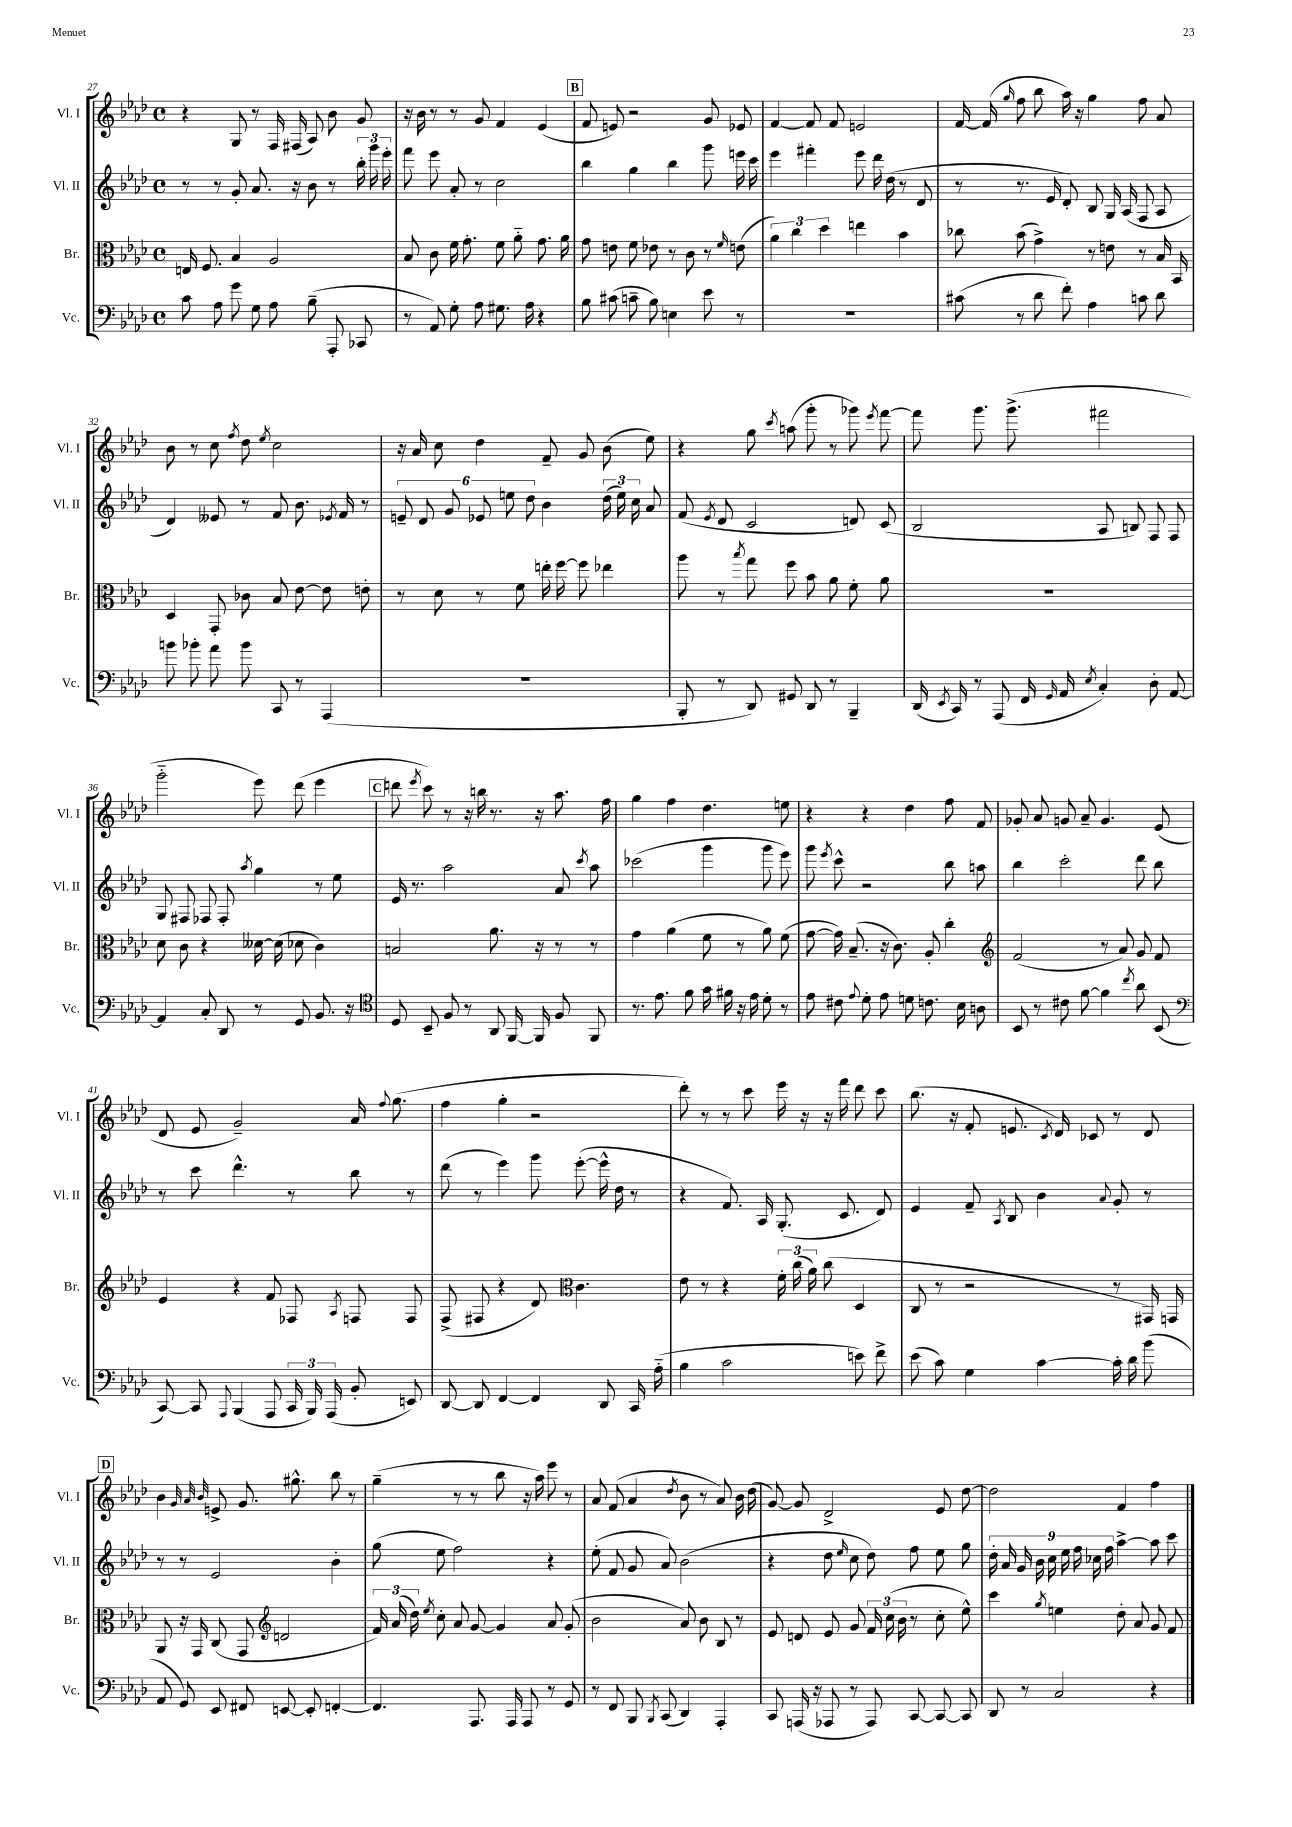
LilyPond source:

<<
\new StaffGroup <<
\new Staff = "s0" \with { instrumentName = "Vl. I" shortInstrumentName = "Vl. I" } {
    \clef treble \key aes \major \defaultTimeSignature \time 4/4
    \autoBeamOff r4 g8 r8 f16 fis16( aes8) bes'8 g'8 |
    r16 bes'16 r8 r8 g'8 f'4 ees'4( |
    \mark \markup { \box "B" } f'8 e'8) r2 g'8 ees'8 |
    f'4~ f'8 f'8 e'2 |
    f'16~ f'16( \grace { g''16 } f''8 bes''8 aes''16) r16 g''4 f''8 aes'8 |
    bes'8 r8 c''8 \acciaccatura { f''8 } des''8 \acciaccatura { ees''8 } c''2 |
    r16 aes'16 c''8 des''4 f'8-- g'8 bes'8( ees''8) |
    r4 g''8 \acciaccatura { c'''8 } a''8( g'''8-. r8 ges'''8) \acciaccatura { ees'''8 } f'''8~ |
    f'''8 g'''8. g'''8.->( fis'''2 |
    g'''2-_ ees'''8) des'''8( ees'''4 |
    \mark \markup { \box "C" } d'''8 \acciaccatura { ees'''8 } c'''8) r8 r16 b''16 r8. r16 aes''8. f''16 |
    g''4 f''4 des''4. e''8 |
    r4 r4 des''4 f''8 f'8 |
    ges'8-. aes'8 g'8 aes'8-- g'4. ees'8( |
    des'8 ees'8 g'2--) aes'16 \appoggiatura { f''8 } g''8.( |
    f''4 g''4-. r2 |
    des'''8-.) r8 r8 c'''8 ees'''16 r16 r16 f'''16 des'''8 c'''8 |
    bes''8.( r16 f'8-. e'8. \acciaccatura { c'8 } des'16) ces'8 r8 des'8 |
    \mark \markup { \box "D" } bes'4 \grace { g'32 aes'32 bes'32 } e'8-> g'8. gis''8.-^ bes''8 r8 |
    g''4--( r8 r8 bes''8 r16 aes''16) ees'''8 r8 |
    aes'8 f'8( aes'4 \acciaccatura { des''8 } bes'8 r8 aes'8) bes'16 des''16( |
    g'8~) g'8 des'2-> ees'8 des''8~ |
    des''2 f'4 f''4 \bar "|." |
}
\new Staff = "s1" \with { instrumentName = "Vl. II" shortInstrumentName = "Vl. II" } {
    \clef treble \key aes \major \defaultTimeSignature \time 4/4
    \autoBeamOff r8 r8 g'8-. aes'8. r16 bes'8 r8 \tuplet 3/2 { bes''16-. g'''16 ees'''16-. } |
    f'''8 ees'''8 aes'8-. r8 c''2 |
    \mark \markup { \box "B" } bes''4 g''4 bes''4 g'''8 e'''16 c'''16 |
    ees'''4 fis'''4-. ees'''8 des'''16 des''16( r8 des'8 |
    r8 r8. ees'16 des'8-.) bes8 g16 aes16( f8 aes8 |
    des'4) eeses'8 r8 f'8 bes'8. \acciaccatura { ees'8 } f'16 r8 |
    \tuplet 6/4 { e'8-- des'8 g'8 ees'8 e''8 des''8 } bes'4 \tuplet 3/2 { des''16( e''16) c''16 } aes'8 |
    f'8( \acciaccatura { ees'8 } des'8 c'2 d'8) c'8( |
    bes2 aes8 b8) f8 f8 |
    g8 fis8 fes8 fes8-. \acciaccatura { aes''8 } g''4 r8 ees''8 |
    \mark \markup { \box "C" } ees'16 r8. aes''2 aes'8 \acciaccatura { c'''8 } aes''8 |
    ces'''2( g'''4 g'''8 ees'''8) |
    g'''8 \acciaccatura { ees'''8 } c'''8-^ r2 bes''8 a''8 |
    bes''4 c'''2-. des'''8 bes''8 |
    r8 c'''8 des'''4.-^ r8 bes''8 r8 |
    des'''8( r8 ees'''4) g'''8 ees'''8~-.( ees'''16-^ des''16 r8 |
    r4 f'8.) aes16 g8.-.( c'8. des'8) |
    ees'4 f'8-- \acciaccatura { aes8 } bes8 bes'4 \appoggiatura { aes'8 } g'8-. r8 |
    \mark \markup { \box "D" } r8 r8 ees'2 bes'4-. |
    g''8( ees''8 f''2) r4 |
    ees''8-.( f'8 g'8 aes'8) bes'2( |
    r4 des''8 \grace { ees''16 } c''8 des''8) f''8 ees''8 g''8 |
    \tuplet 9/8 { des''16-. aes'16 g'16 bes'16 c''16 ees''16 f''16 ces''16 f''16 } aes''4~-> aes''8 c'''8 \bar "|." |
}
\new Staff = "s2" \with { instrumentName = "Br." shortInstrumentName = "Br." } {
    \clef alto \key aes \major \defaultTimeSignature \time 4/4
    \autoBeamOff e16 f8. bes4 aes2 |
    bes8 c'8 f'16 g'8.-. f'8 aes'8-_ g'8. aes'16 |
    \mark \markup { \box "B" } g'8 e'8 f'8 ees'8 r8 c'8 r8 \grace { f'16 } e'8( |
    \tuplet 3/2 { aes'4) c''4 des''4 } e''4 bes'4 |
    ces''8 bes'8( g'4->) r8 e'8 r8 bes16 bes,16 |
    des4 g,8-. ces'8 bes8 ees'8~ ees'8 e'8-. |
    r8 des'8 r8 f'8 e''16-. f''16~ f''8 ees''4 |
    aes''8 r8 \acciaccatura { bes''8 } g''8 f''8 bes'8 aes'8 f'8-. aes'8 |
    R1 |
    des'8 c'8 r4 deses'16~ deses'16( des'8 c'4) |
    \mark \markup { \box "C" } b2 aes'8. r16 r8 r8 |
    g'4 aes'4( f'8 r8 aes'8) f'8( |
    g'8~ g'16) bes8.--( r16 c'8.) aes8-. c''4-. |
    \clef treble f'2( r8 aes'8) g'8 f'8 |
    ees'4 r4 f'8 fes8 \acciaccatura { aes8 } f8 f8 |
    f8->( fis8 r4 des'8) \clef alto c'4. |
    ees'8 r8 r4 \tuplet 3/2 { f'16-. c''16( aes'16) } c''8( des4 |
    c8 r8 r2 r8 gis,16) g,16 |
    \mark \markup { \box "D" } aes,8 r16 g,16 c8( g,8 \clef treble d'2 |
    \tuplet 3/2 { f'16) aes'16( des''16) } \acciaccatura { ees''8 } c''8-. aes'8 g'8~ g'4 aes'8 g'8-.( |
    bes'2 aes'8) bes'8 bes8 r8 |
    ees'8 d'8 ees'8 g'8 \tuplet 3/2 { f'16 c''16( bes'16 } r8 c''8-. ees''8-^) |
    c'''4 \acciaccatura { g''8 } e''4 des''8-. aes'8 g'8 f'8 \bar "|." |
}
\new Staff = "s3" \with { instrumentName = "Vc." shortInstrumentName = "Vc." } {
    \clef bass \key aes \major \defaultTimeSignature \time 4/4
    \autoBeamOff c'8 aes8 g'8 g8 aes8 bes8--( aes,,8-. ces,8 |
    r8 aes,8) g8-. aes8 gis8. aes16 r4 |
    \mark \markup { \box "B" } bes8 cis'8( c'8-- bes8) e4 ees'8 r8 |
    R1 |
    cis'8( r8 des'8 f'8-.) aes4 c'8 des'8 |
    b'8 bes'8-. aes'8 bes'8 c,8 r8 aes,,4( |
    R1 |
    bes,,8-. r8 des,8) gis,8 des,8 r8 bes,,4-- |
    des,16( \acciaccatura { ees,8 } c,16) r8 aes,,8( f,16 \grace { g,16 } aes,16 \acciaccatura { ees8 } c4-.) des8-. aes,8~ |
    aes,4 c8-. des,8 r8 g,8 bes,8. r16 |
    \mark \markup { \box "C" } \clef tenor des8 bes,8-- f8 r8 aes,8 f,16~ f,16 f8 f,8 |
    r8. ees'8. f'8 g'16 fis'16 r16 ees'16 des'8-. r8 |
    ees'8 cis'8 \appoggiatura { ees'8 } des'8-. ees'8 d'8 c'8. bes16 a8 |
    bes,8 r8 cis'8 f'8~ f'4 \acciaccatura { c''8 } aes'8 bes,8( |
    \clef bass c,8~) c,8 \appoggiatura { aes,,8 } bes,,4( aes,,8 \tuplet 3/2 { c,16 bes,,16) aes,,16( } bes,8-. e,8) |
    des,8~ des,8 f,4~ f,4 des,8 c,16 aes16-_( |
    bes4 c'2 e'8) f'8-> |
    ees'8( c'8) g4 c'4~ c'16-. des'16 bes'8( |
    \mark \markup { \box "D" } aes,8 g,8) ees,8 fis,8 e,8~ e,8-. f,4~-. |
    f,4. aes,,8. aes,,16 aes,,8 r8 g,8 |
    r8 f,8 bes,,8 \acciaccatura { bes,,8 } c,8( des,4) aes,,4-. |
    c,8 a,,16( r16 aes,,8 r8 aes,,8) c,8~ c,8~ c,8 |
    des,8 r8 c2 r4 \bar "|." |
}
>>
>>
\layout { \context { \Score currentBarNumber = #27 } }
